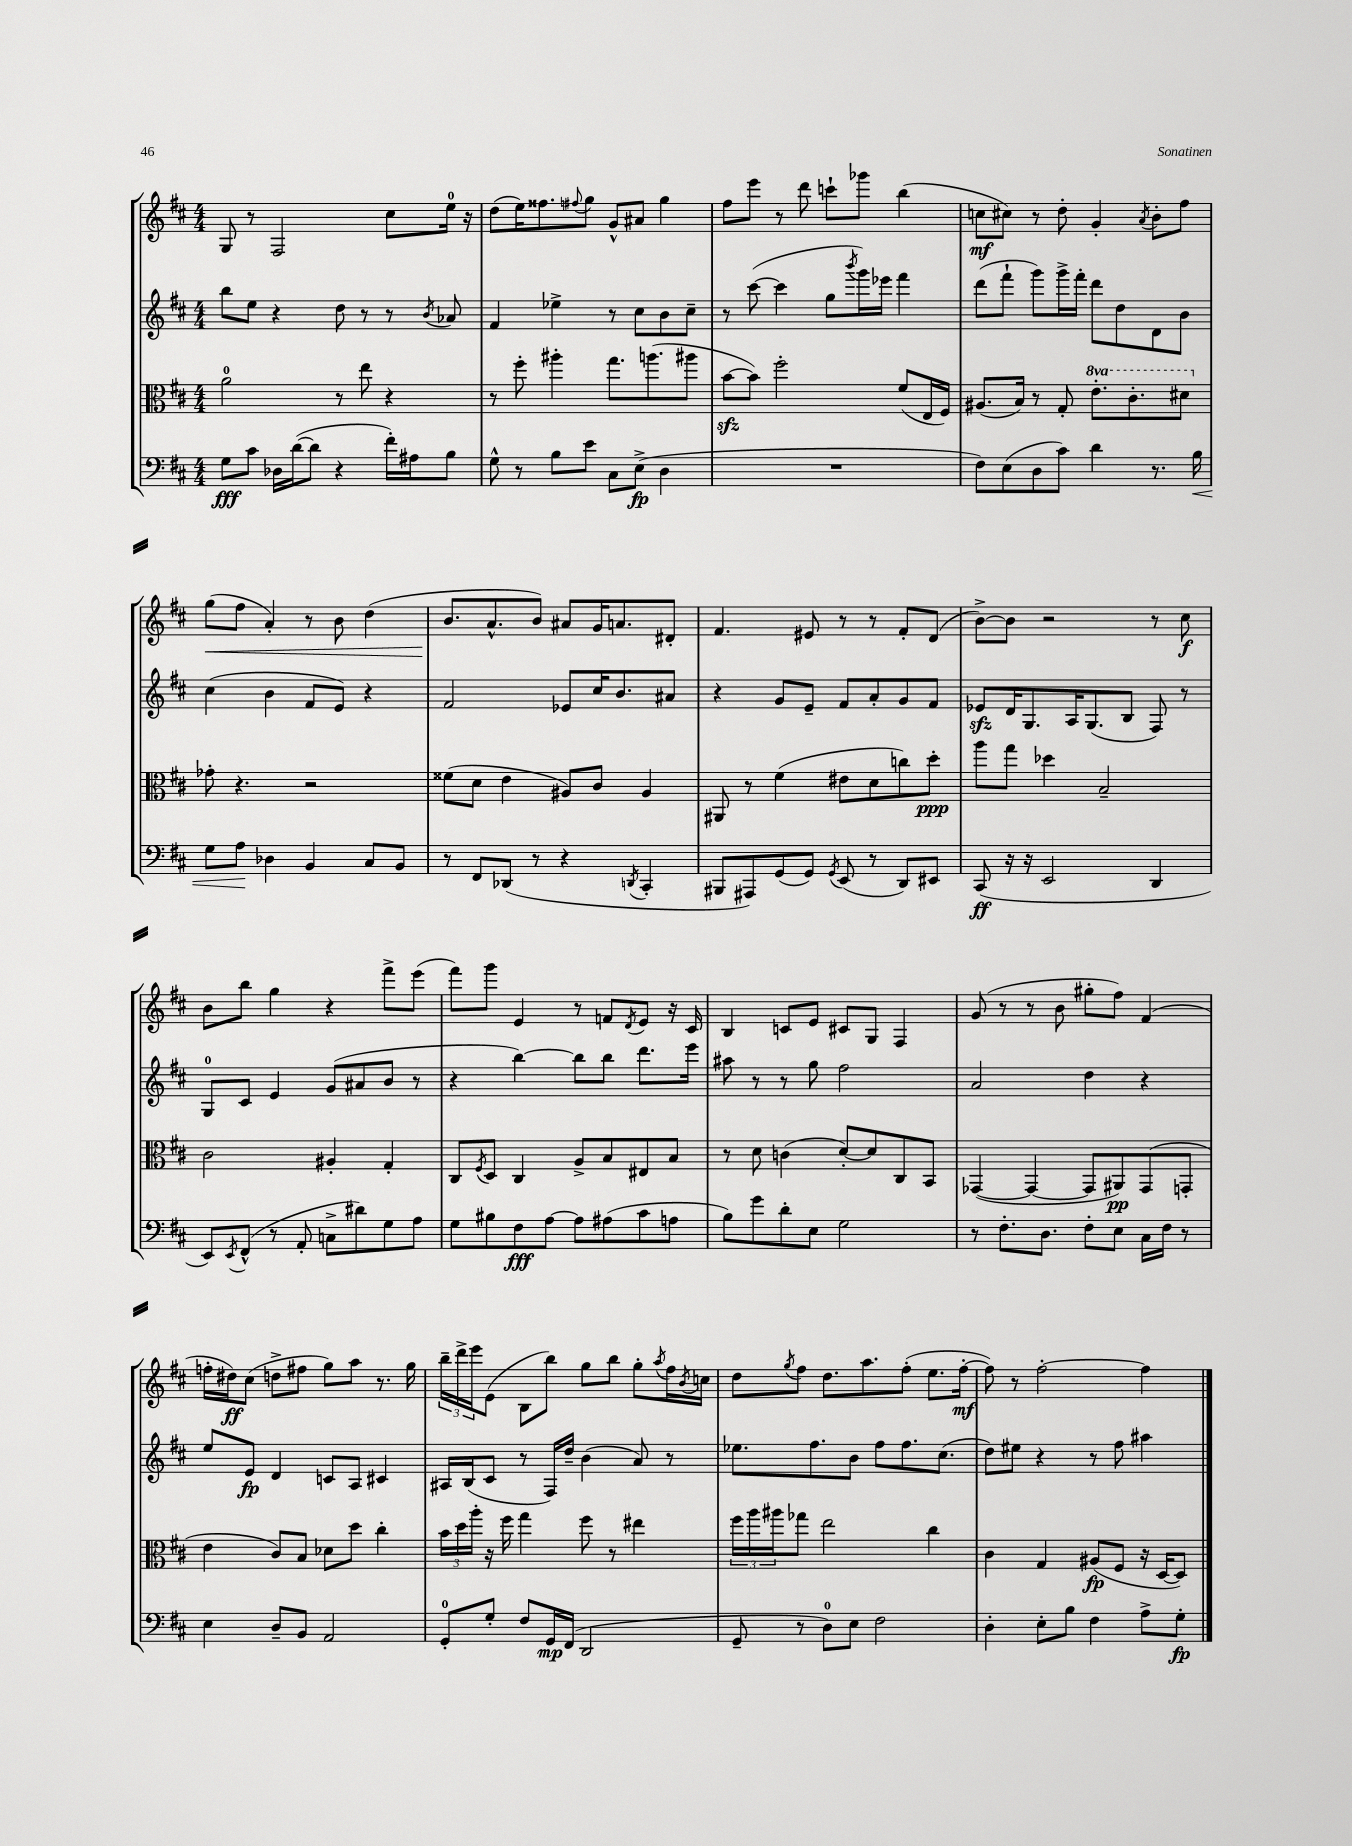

**kern	**dynam	**kern	**dynam	**kern	**dynam	**kern	**dynam
*part4	*part4	*part3	*part3	*part2	*part2	*part1	*part1
*staff4	*staff4	*staff3	*staff3	*staff2	*staff2	*staff1	*staff1
*clefF4	*	*clefC3	*	*clefG2	*	*clefG2	*
*k[f#c#]	*	*k[f#c#]	*	*k[f#c#]	*	*k[f#c#]	*
*M4/4	*	*M4/4	*	*M4/4	*	*M4/4	*
=137	=137	=137	=137	=137	=137	=137	=137
8G\L	fff	2a\	.	8bb\L	.	8G/	.
8c#\J	.	.	.	8ee\J	.	8r	.
16D-X\LL	.	.	.	4r	.	2F#/	.
([16d\J	.	.	.	.	.	.	.
8d\J]	.	.	.	.	.	.	.
4r	.	8r	.	8dd\	.	.	.
.	.	8ee\	.	8r	.	.	.
16f#'\LL)	.	4r	.	8r	.	8cc#\L	.
16A#X\J	.	.	.	.	.	.	.
.	.	.	.	8qb/	.	.	.
8B\J	.	.	.	8a-X/	.	16ee\Jk	.
.	.	.	.	.	.	16r	.
=138	=138	=138	=138	=138	=138	=138	=138
8G^^\	.	8r	.	4f#/	.	(8dd\L	.
8r	.	8ff#'\	.	.	.	16ee\K)	.
.	.	.	.	.	.	8.ff##X\	.
8B\L	.	4aa#X'\	.	4ee-X^\	.	.	.
.	.	.	.	.	.	8qqff#X/	.
8e\J	.	.	.	.	.	8gg\J	.
8C#\L	.	8.gg\L	.	8r	.	8g^^/L	.
(8E^\J	fp	.	.	8cc#\L	.	8a#X/J	.
.	.	(8.aan\	.	.	.	.	.
4D\	.	.	.	8b\	.	4gg\	.
.	.	8aa#X\J	.	8cc#~\J	.	.	.
=139	=139	=139	=139	=139	=139	=139	=139
1r	.	[8bzz\L	.	8r	.	8ff#\L	.
.	.	8b\J])	.	([8ccc#\	.	8eee\J	.
.	.	2ff#'\	.	4ccc#\]	.	8r	.
.	.	.	.	.	.	8ddd\	.
.	.	.	.	8gg\L	.	8cccn`\L	.
.	.	.	.	8qbbb/	.	.	.
.	.	.	.	16ggg\L)	.	8ggg-X\J	.
.	.	.	.	16eee-X\JJ	.	.	.
.	.	(8f#/L	.	4fff#\	.	(4bb\	.
.	.	16E/L	.	.	.	.	.
.	.	16F#/JJ)	.	.	.	.	.
=140	=140	=140	=140	=140	=140	=140	=140
8F#\L)	.	(8.A#X/L	.	(8ddd\L	.	8ccn\L	mf
(8E\	.	.	.	8fff#`\J	.	8cc#X\J)	.
.	.	16B/Jk)	.	.	.	.	.
8D\	.	8r	.	8ggg\L)	.	8r	.
8c#\J)	.	8G'/	.	16ggg^\L	.	8dd'\	.
.	.	.	.	16fff#'\JJ	.	.	.
*	*	*8va	*	*	*	*	*
4d\	.	8.ee'\L	.	8ddd\L	.	4g'/	.
.	.	.	.	8dd\	.	.	.
.	.	8.cc#'\	.	.	.	.	.
.	.	.	.	.	.	8qa/	.
8.r	.	.	.	8d\	.	8b'\L	.
.	.	8dd#X\J	.	8b\J	.	8ff#\J	.
!	!LO:HP:b	!	!	!	!	!	!
16B\	<	.	.	.	.	.	.
!!LO:LB:g=z
=141	=141	=141	=141	=141	=141	=141	=141
*	*	*X8va	*	*	*	*	*
!	!	!	!	!	!	!	!LO:HP:b
8G\L	.	8g-X'\	.	(4cc#\	.	(8gg\L	<
8A\J	.	4.r	.	.	.	8ff#\J	.
4D-X\	[	.	.	4b\	.	4a'/)	.
4BB/	.	2r	.	8f#/L	.	8r	.
.	.	.	.	8e/J)	.	8b\	.
8C#/L	.	.	.	4r	.	(4dd\	.
8BB/J	.	.	.	.	.	.	.
=142	=142	=142	=142	=142	=142	=142	=142
8r	.	(8f##X\L	.	2f#/	.	8.b/L	.
8FF#/L	.	8d\J	.	.	.	.	.
.	.	.	.	.	.	8.a^^/	[
(8DD-X/J	.	4e\	.	.	.	.	.
8r	.	.	.	.	.	8b/J)	.
4r	.	8A#X/L)	.	8e-X/L	.	8a#X/L	.
.	.	8c#/J	.	16cc#/K	.	16g/K	.
.	.	.	.	8.b/	.	8.an/	.
8qDDn/	.	.	.	.	.	.	.
4CC#'/	.	4A#/	.	.	.	.	.
.	.	.	.	8a#X/J	.	8d#X'/J	.
=143	=143	=143	=143	=143	=143	=143	=143
8BBB#X/L	.	8AA#X/	.	4r	.	4.f#/	.
8AAA#X/)	.	8r	.	.	.	.	.
(8GG/	.	(4f#\	.	8g/L	.	.	.
8GG/J)	.	.	.	8e~/J	.	8e#X/	.
8qGG/	.	.	.	.	.	.	.
(8EE/	.	8e#X\L	.	8f#/L	.	8r	.
8r	.	8d\	.	8a'/	.	8r	.
8DD/L)	.	8ccn\)	.	8g/	.	8f#'/L	.
8EE#X/J	.	8dd'\J	ppp	8f#/J	.	(8d/J	.
=144	=144	=144	=144	=144	=144	=144	=144
(8CC#/	ff	8aa\L	.	8e-Xzz/L	.	[8b^\L)	.
16r	.	8gg\J	.	16d/K	.	8b\J]	.
16r	.	.	.	8.G/	.	.	.
2EE/	.	4dd-X\	.	.	.	2r	.
.	.	.	.	16A/K	.	.	.
.	.	.	.	(8.G/	.	.	.
.	.	2B~/	.	.	.	.	.
.	.	.	.	8B/J	.	.	.
4DD/	.	.	.	8F#/)	.	8r	.
.	.	.	.	8r	.	8cc#\	f
!!LO:LB:g=z
=145	=145	=145	=145	=145	=145	=145	=145
8EE/L)	.	2c#\	.	8G/L	.	8b\L	.
8qEE/	.	.	.	.	.	.	.
(8FF#^^/J	.	.	.	8c#/J	.	8bb\J	.
8r	.	.	.	4e/	.	4gg\	.
8AA'/	.	.	.	.	.	.	.
8Cn^\L	.	4A#X'/	.	(8g/L	.	4r	.
8d#X\)	.	.	.	8a#X/	.	.	.
8G\	.	4G'/	.	8b/J	.	8fff#^\L	.
8A\J	.	.	.	8r	.	(8eee\J	.
=146	=146	=146	=146	=146	=146	=146	=146
8G\L	.	8C#/L	.	4r	.	8fff#\L)	.
.	.	8qF#/	.	.	.	.	.
8B#X\	.	8D/J	.	.	.	8ggg\J	.
8F#\	fff	4C#/	.	[4bb\)	.	4e/	.
[8A\J	.	.	.	.	.	.	.
8A\L]	.	8A^/L	.	8bb\L]	.	8r	.
(8A#X\	.	8B/	.	8bb\J	.	8fn/L	.
.	.	.	.	.	.	8qd/	.
8c#\	.	8E#X/	.	8.ddd\L	.	8e/J	.
8An\J	.	8B/J	.	.	.	16r	.
.	.	.	.	16eee\Jk	.	16c#/	.
=147	=147	=147	=147	=147	=147	=147	=147
8B\L)	.	8r	.	8aa#X\	.	4B/	.
8g\	.	8d\	.	8r	.	.	.
8d'\	.	(4cn\	.	8r	.	8cn/L	.
8E\J	.	.	.	8gg\	.	8e/J	.
2G\	.	[8d'/L)	.	2ff#\	.	8c#X/L	.
.	.	8d/]	.	.	.	8G/J	.
.	.	8C#/	.	.	.	4F#/	.
.	.	8BB/J	.	.	.	.	.
=148	=148	=148	=148	=148	=148	=148	=148
8r	.	([4GG-X/	.	2a/	.	(8g/	.
8.F#'\L	.	.	.	.	.	8r	.
.	.	4GG-/_	.	.	.	8r	.
8.D\J	.	.	.	.	.	.	.
.	.	.	.	.	.	8b\	.
8F#'\L	.	8GG-/L]	.	4dd\	.	8gg#X'\L	.
8E\J	.	8AA#X/)	pp	.	.	8ff#\J)	.
16C#\LL	.	(8GG-/	.	4r	.	(4f#/	.
16F#\JJ	.	.	.	.	.	.	.
8r	.	8GGn'/J	.	.	.	.	.
!!LO:LB:g=z
=149	=149	=149	=149	=149	=149	=149	=149
4E\	.	4e\	.	8ee/L	.	16ffn'\LL	.
.	.	.	.	.	.	16dd#X\J)	ff
.	.	.	.	8e/J	fp	(8cc#\J	.
8D~/L	.	8c#/L)	.	4d/	.	8ddn^\L	.
8BB/J	.	8B/J	.	.	.	8ff#X\J	.
2AA/	.	8d-X\L	.	8cn/L	.	8gg\L)	.
.	.	8dd\J	.	8A/J	.	8aa\J	.
.	.	4cc#'\	.	4c#X/	.	8.r	.
.	.	.	.	.	.	16gg\	.
=150	=150	=150	=150	=150	=150	=150	=150
8GG'/L	.	24b\LL	.	16A#X/LL	.	24bb~\LL	.
.	.	24dd\	.	.	.	24ddd^\	.
.	.	.	.	(16B/J	.	.	.
.	.	24aa'\JJ	.	.	.	24eee\J	.
8G'/J	.	16r	.	8c#/J	.	(8e\J	.
.	.	16ff#\	.	.	.	.	.
8F#/L	.	4gg\	.	8r	.	8B\L	.
16GG/L	mp	.	.	16F#/LL)	.	8bb\J)	.
(16FF#/JJ	.	.	.	16dd~/JJ	.	.	.
2DD/	.	8ff#\	.	(4b\	.	8gg\L	.
.	.	8r	.	.	.	8bb\J	.
.	.	4ee#X\	.	8a/)	.	8gg'\L	.
.	.	.	.	.	.	8qaa/	.
.	.	.	.	8r	.	16ff#\L	.
.	.	.	.	.	.	8qb/	.
.	.	.	.	.	.	16ccn\JJ	.
=151	=151	=151	=151	=151	=151	=151	=151
8GG~/	.	24ff#\LL	.	8.ee-X\L	.	8dd\L	.
.	.	24aa\	.	.	.	.	.
.	.	24aa#X\J	.	.	.	.	.
.	.	.	.	.	.	8qgg/	.
8r	.	8gg-X\J	.	.	.	8ff#\J	.
.	.	.	.	8.ff#\	.	.	.
8D\L)	.	2ee\	.	.	.	8.dd\L	.
8E\J	.	.	.	8b\J	.	.	.
.	.	.	.	.	.	8.aa\	.
2F#\	.	.	.	8ff#\L	.	.	.
.	.	.	.	8.ff#\	.	(8ff#'\J	.
.	.	4cc#\	.	.	.	8.ee\L	.
.	.	.	.	(8.cc#\J	.	.	.
.	.	.	.	.	.	[16ff#'\Jk	mf
=152	=152	=152	=152	=152	=152	=152	=152
4D'\	.	4c#\	.	8dd\L)	.	8ff#\])	.
.	.	.	.	8ee#X\J	.	8r	.
8E'\L	.	4G/	.	4r	.	[2ff#'\	.
8B\J	.	.	.	.	.	.	.
4F#\	.	(8A#X/L	fp	8r	.	.	.
.	.	8F#/J	.	8ff#\	.	.	.
8A^\L	.	16r	.	4aa#X\	.	4ff#\]	.
.	.	[16D/KL	.	.	.	.	.
8G'\J	fp	8D/J])	.	.	.	.	.
==	==	==	==	==	==	==	==
*-	*-	*-	*-	*-	*-	*-	*-
